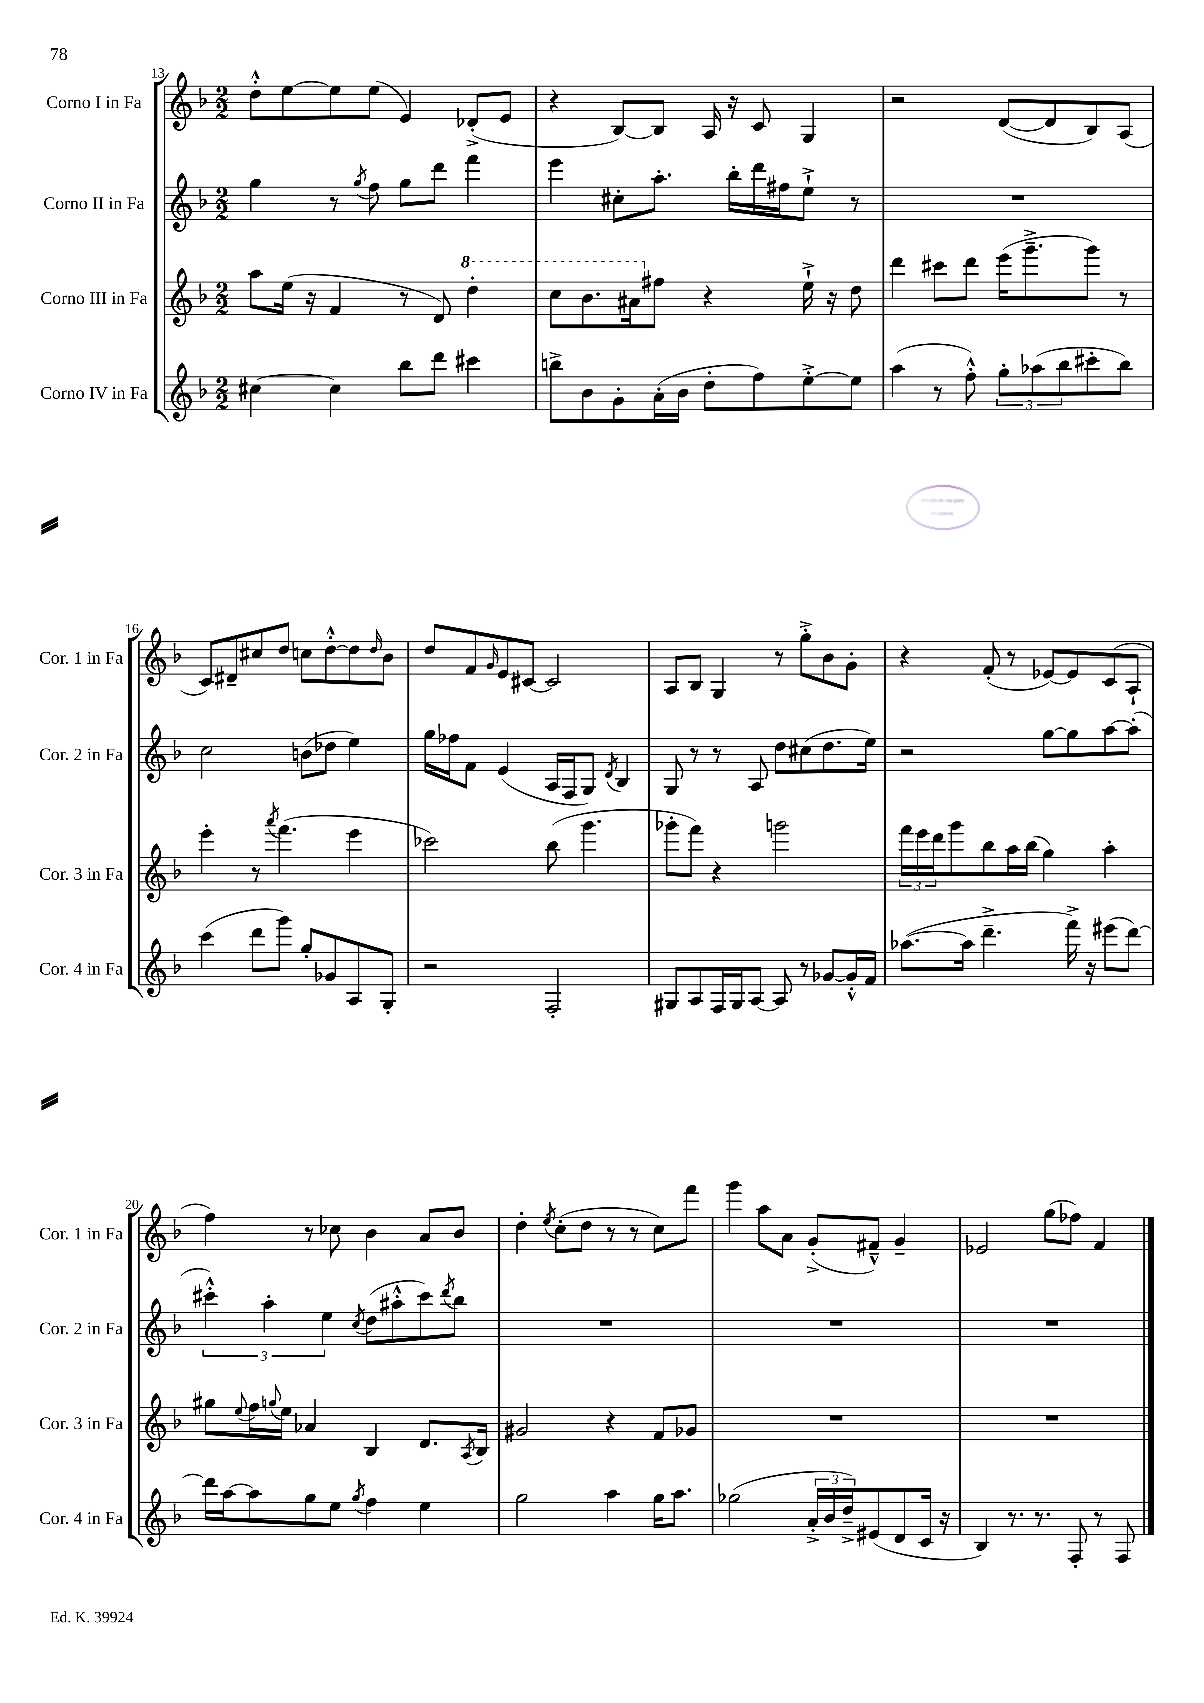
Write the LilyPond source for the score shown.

<<
\new StaffGroup <<
\new Staff = "s0" \with { instrumentName = "Corno I in Fa" shortInstrumentName = "Cor. 1 in Fa" } {
    \clef treble \key f \major \numericTimeSignature \time 2/2
    d''8-.-^ e''8~ e''8 e''8( e'4) des'8-.->( e'8 |
    r4 bes8~) bes8 a16 r16 c'8 g4 |
    r2 d'8~( d'8 bes8) a8( |
    c'8) dis'8-- cis''8 d''8 c''8 d''8~-.-^ d''8 \grace { d''16 } bes'8 |
    d''8 f'8 \grace { g'16 } e'8 cis'8~ cis'2 |
    a8 bes8 g4 r8 g''8-.-> bes'8 g'8-. |
    r4 f'8-.( r8 ees'8~) ees'8 c'8( a8-! |
    f''4) r8 ces''8 bes'4 a'8 bes'8 |
    d''4-. \acciaccatura { e''8 } c''8-.( d''8 r8 r8 c''8) f'''8 |
    g'''4 a''8 a'8 g'8-.->( fis'8---^) g'4-- |
    ees'2 g''8( fes''8) f'4 \bar "|." |
}
\new Staff = "s1" \with { instrumentName = "Corno II in Fa" shortInstrumentName = "Cor. 2 in Fa" } {
    \clef treble \key f \major \numericTimeSignature \time 2/2
    g''4 r8 \acciaccatura { g''8 } f''8 g''8 d'''8 f'''4 |
    e'''4 cis''8-. a''8.-. bes''16-. d'''16 fis''16 e''8-!-> r8 |
    R1 |
    c''2 b'8( des''8 e''4) |
    g''16 fes''16 f'8 e'4( a16 f16 g8) \acciaccatura { d'8 } bes4 |
    g8 r8 r8 a8 d''8 cis''8( d''8. e''16) |
    r2 g''8~ g''8 a''8~ a''8-.( |
    \tuplet 3/2 { cis'''4-.-^) a''4-. e''4 } \acciaccatura { c''8 } d''8( ais''8-.-^ cis'''8) \acciaccatura { d'''8 } bes''8 |
    R1 |
    R1 |
    R1 \bar "|." |
}
\new Staff = "s2" \with { instrumentName = "Corno III in Fa" shortInstrumentName = "Cor. 3 in Fa" } {
    \clef treble \key f \major \numericTimeSignature \time 2/2
    a''8 e''16( r16 f'4 r8 d'8) \ottava #1 d'''4-. |
    c'''8 bes''8. ais''16 \ottava #0 fis''8 r4 e''16-!-> r16 d''8 |
    d'''4 cis'''8 d'''8 e'''16( g'''8.---> g'''8) r8 |
    e'''4-. r8 \acciaccatura { a'''8 } f'''4.( e'''4 |
    ces'''2) bes''8( g'''4. |
    ges'''8-. f'''8) r4 g'''2 |
    \tuplet 3/2 { f'''16 e'''16 d'''16 } g'''8 bes''8 a''16 bes''16( g''4) a''4-. |
    gis''8 \appoggiatura { e''8 } f''16 \appoggiatura { g''8 } e''16 aes'4 bes4 d'8. \acciaccatura { a8 } bes16 |
    gis'2 r4 f'8 ges'8 |
    R1 |
    R1 \bar "|." |
}
\new Staff = "s3" \with { instrumentName = "Corno IV in Fa" shortInstrumentName = "Cor. 4 in Fa" } {
    \clef treble \key f \major \numericTimeSignature \time 2/2
    cis''4~ cis''4 bes''8 d'''8 cis'''4 |
    b''8-> bes'8 g'8-. a'16-.( bes'16 d''8-. f''8) e''8~-.-> e''8 |
    a''4( r8 f''8-.-^) \tuplet 3/2 { g''8-. aes''8( bes''8 } cis'''8-. bes''8) |
    c'''4( d'''8 g'''8) g''8-. ges'8 a8 g8-. |
    r2 f2-. |
    gis8 a8 f16 gis16 a8~ a8 r8 ges'8~ ges'16-.-^ f'16 |
    aes''8.~( aes''16 d'''4.---> f'''16->) r16 eis'''8( d'''8~) |
    d'''16 a''16~ a''8 g''8 e''8 \acciaccatura { g''8 } f''4 e''4 |
    g''2 a''4 g''16 a''8. |
    ges''2( \tuplet 3/2 { a'16-.-> bes'16 d''16--->) } eis'8( d'8 c'16 r16 |
    bes4) r8. r8. f8-. r8 f8 \bar "|." |
}
>>
>>
\layout { \context { \Score currentBarNumber = #13 } }
